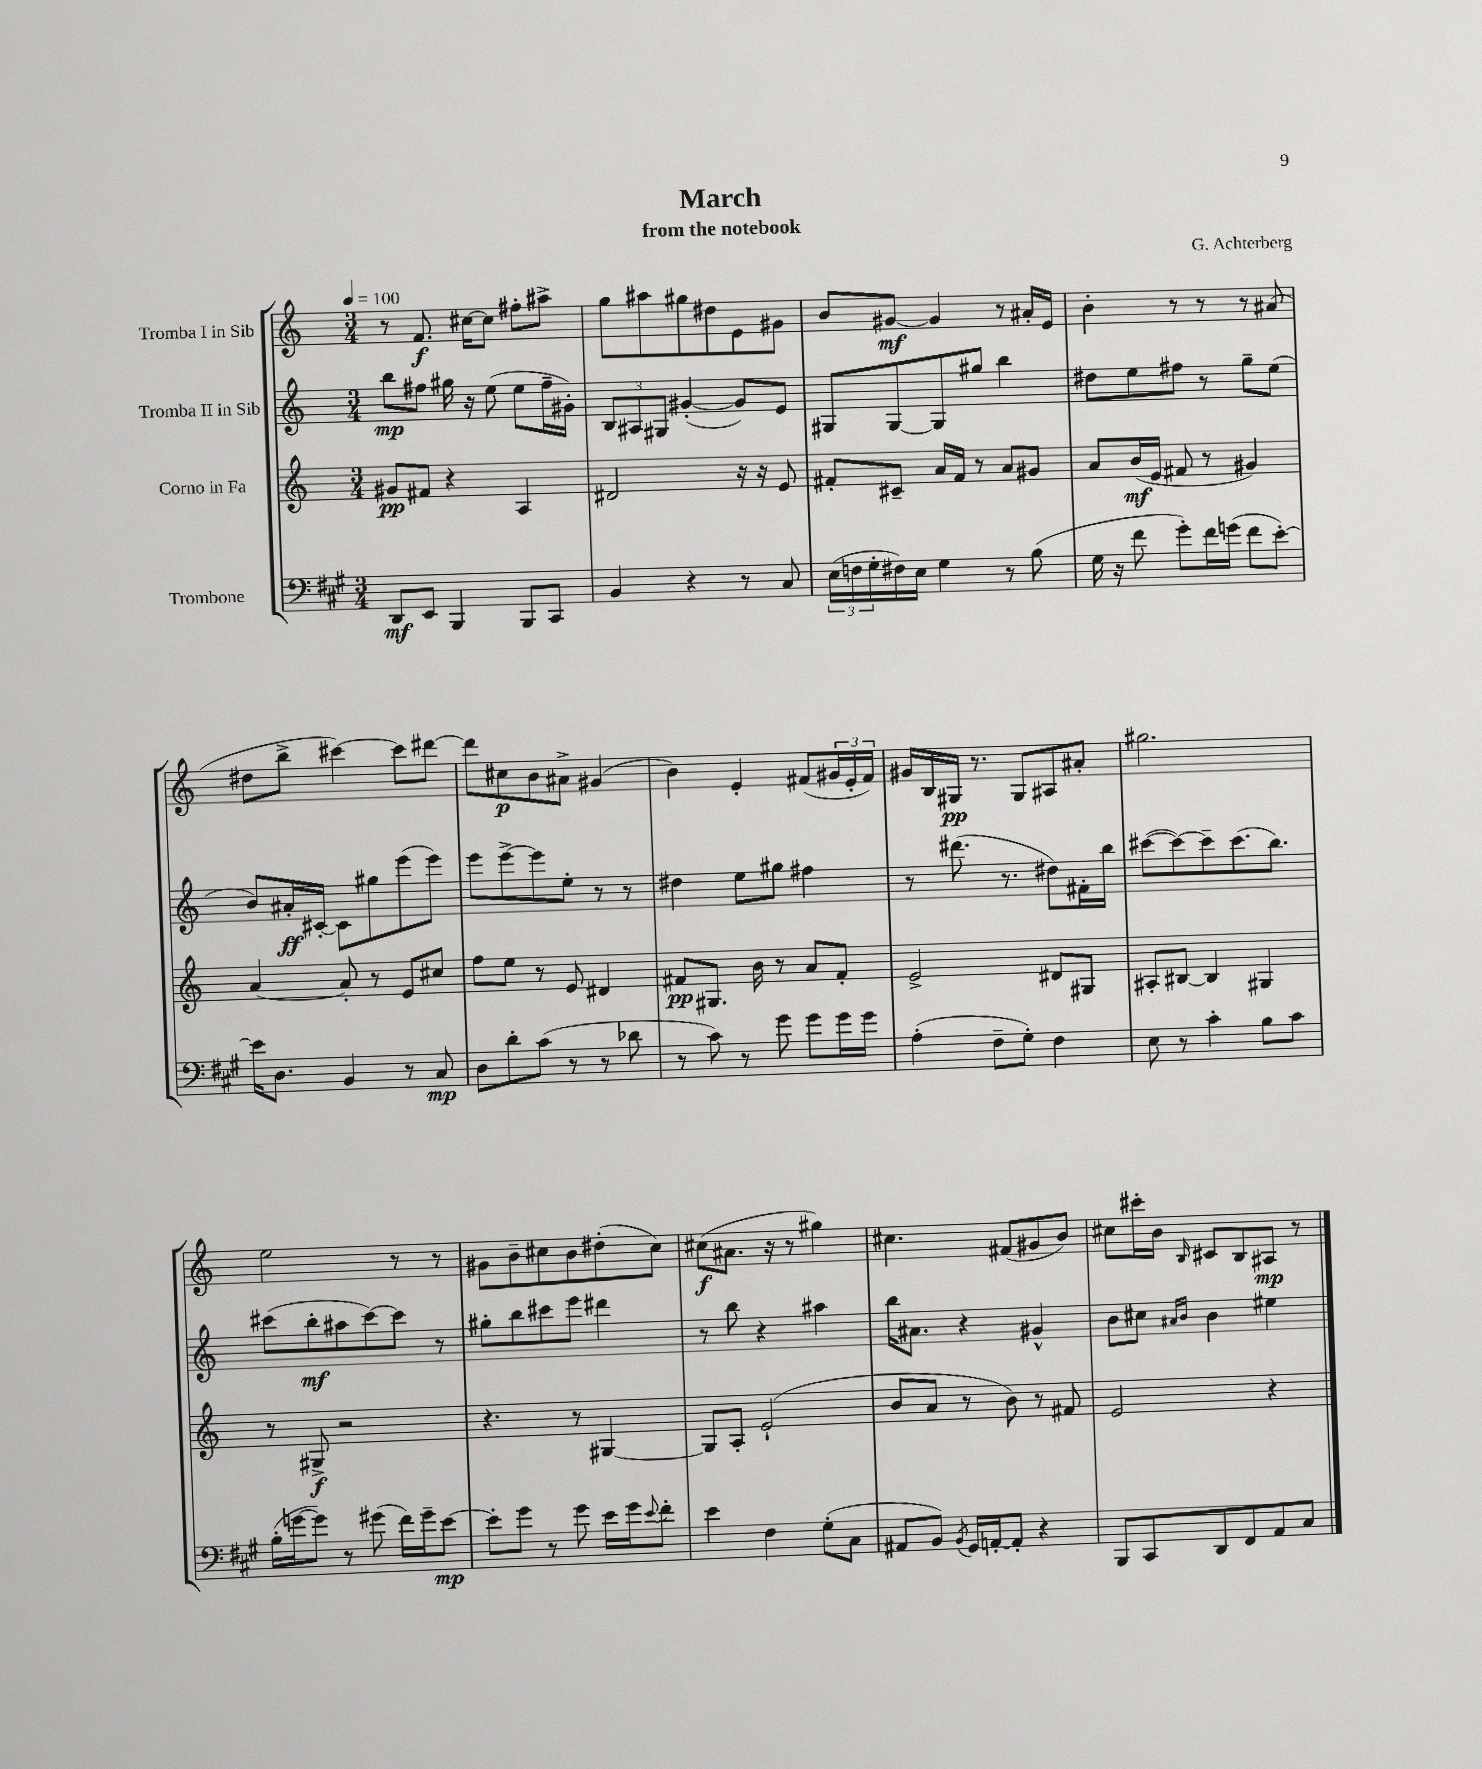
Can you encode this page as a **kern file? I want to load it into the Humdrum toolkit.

**kern	**kern	**kern	**kern
*staff4	*staff3	*staff2	*staff1
*clefF4	*clefG2	*clefG2	*clefG2
*k[f#c#g#]	*k[]	*k[]	*k[]
*M3/4	*M3/4	*M3/4	*M3/4
*MM100	*MM100	*MM100	*MM100
8DD	8g#	8bb	8r
8EE	8f#	8ff#	8.f
4BBB	4r	16gg#	.
.	.	16r	[16cc#
.	.	(8ee	8cc#]
8BBB	4A	8ee	8ff#'
8CC#	.	16ff#~	8aa#^
.	.	16g#')	.
=	=	=	=
4BB	2d#	12B	8gg
.	.	12A#	.
.	.	.	8aa#
.	.	12G#	.
4r	.	([4g#'	8gg#
.	.	.	8dd#
8r	16r	8g#])	8e
.	16r	.	.
8C#	8e	8e	8g#
=	=	=	=
(24E	8f#'	8G#	8b
24F	.	.	.
24G#'	.	.	.
16F#)	8c#~	[8G#	[8g#
16E	.	.	.
4G#	16a	8G#]	4g#]
.	16f#	.	.
.	8r	8gg#	.
8r	8a	4bb	8r
(8B	8g#	.	16a#'
.	.	.	16e
=	=	=	=
16G#	8a	8dd#	4b'
16r	.	.	.
8f#	(16b	8ee	.
.	16e	.	.
8g#')	8f#	8ff#	8r
16f#	8r	8r	8r
(16g	.	.	.
8f#	4g#)	8gg~	8r
[8e')	.	(8ee	(8a#
=	=	=	=
16e]	[4a	8b)	8dd#
8.D	.	.	.
.	.	16a#'	8bb^
.	.	[16c#'	.
4BB	8a']	8c#]	[4ccc#)
.	8r	8gg#	.
8r	8e	(8eee	8ccc#]
8C#	8cc#	8eee)	[8ddd#
=	=	=	=
8D	8ff	8eee	8ddd#]
8d'	8ee	[8eee^	8cc#
(8c#	8r	8eee]	8b
8r	8e	8ee'	8a#^
8r	4d#	8r	(4g#
8d-	.	8r	.
=	=	=	=
8r	8f#	4dd#	4b)
8c#)	8.G#	.	.
8r	.	8ee	4e'
.	16b	.	.
8g#	8r	8gg#	.
8g#	8a	4ff#	(8f#
16g#	8f#'	.	24g#
.	.	.	24e'
16g#	.	.	.
.	.	.	24f#)
=	=	=	=
(4A'	2e^	8r	16g#
.	.	.	16B
.	.	(8.ddd#	16G#
.	.	.	8.r
8F#~	.	.	.
.	.	8.r	.
8G#')	.	.	8G#
4F#	8d#	8dd#)	8A#
.	8G#	16f#'	8a#'
.	.	16bb	.
=	=	=	=
8E	8A#'	([8ccc#	2.gg#
8r	[8B#	8ccc#_)	.
4c#'	4B#]	8ccc#~]	.
.	.	(8.ccc#	.
8B	4G#	.	.
.	.	8.bb)	.
8c#	.	.	.
=	=	=	=
(16B'	8r	(8ccc#	2ee
[16g	.	.	.
8g])	8G#^	8bb'	.
8r	2r	8aa#	.
(8g#	.	[8ccc#)	.
16f#)	.	8ccc#]	8r
16g#~	.	.	.
[8e	.	8r	8r
=	=	=	=
8e']	4.r	8gg#'	8g#
8g#	.	8bb	8b~
8r	.	8ccc#	8cc#
8g#	8r	8eee	8b
16e	[4G#	4ddd#	(8dd#'
16g#	.	.	.
8qqe	.	.	.
8f#'	.	.	8cc#)
=	=	=	=
4e	8G#]	8r	(8cc#
.	8A'	8bb	8.a#
4F#	(2e`	4r	.
.	.	.	16r
.	.	.	8r
(8G#'	.	4aa#	4gg#)
8C#	.	.	.
=	=	=	=
8AA#	8b	16bb	4.cc#
.	.	8.a#	.
8BB)	8a	.	.
8qBB	.	.	.
16GG#	8r	4r	.
[16AA'	.	.	.
8AA']	8b)	.	(8f#
4r	8r	4g#^^	8g#
.	8f#	.	8b)
=	=	=	=
8BBB	2e	8b	8cc#
8CC#	.	8cc#	16ccc#'
.	.	.	16b
.	.	16qqa#	.
.	.	16qqb	16qqB
8DD	.	4b	8c#
8FF#	.	.	8B
8AA	4r	4ee#	8A#
8C#	.	.	8r
==	==	==	==
*-	*-	*-	*-
